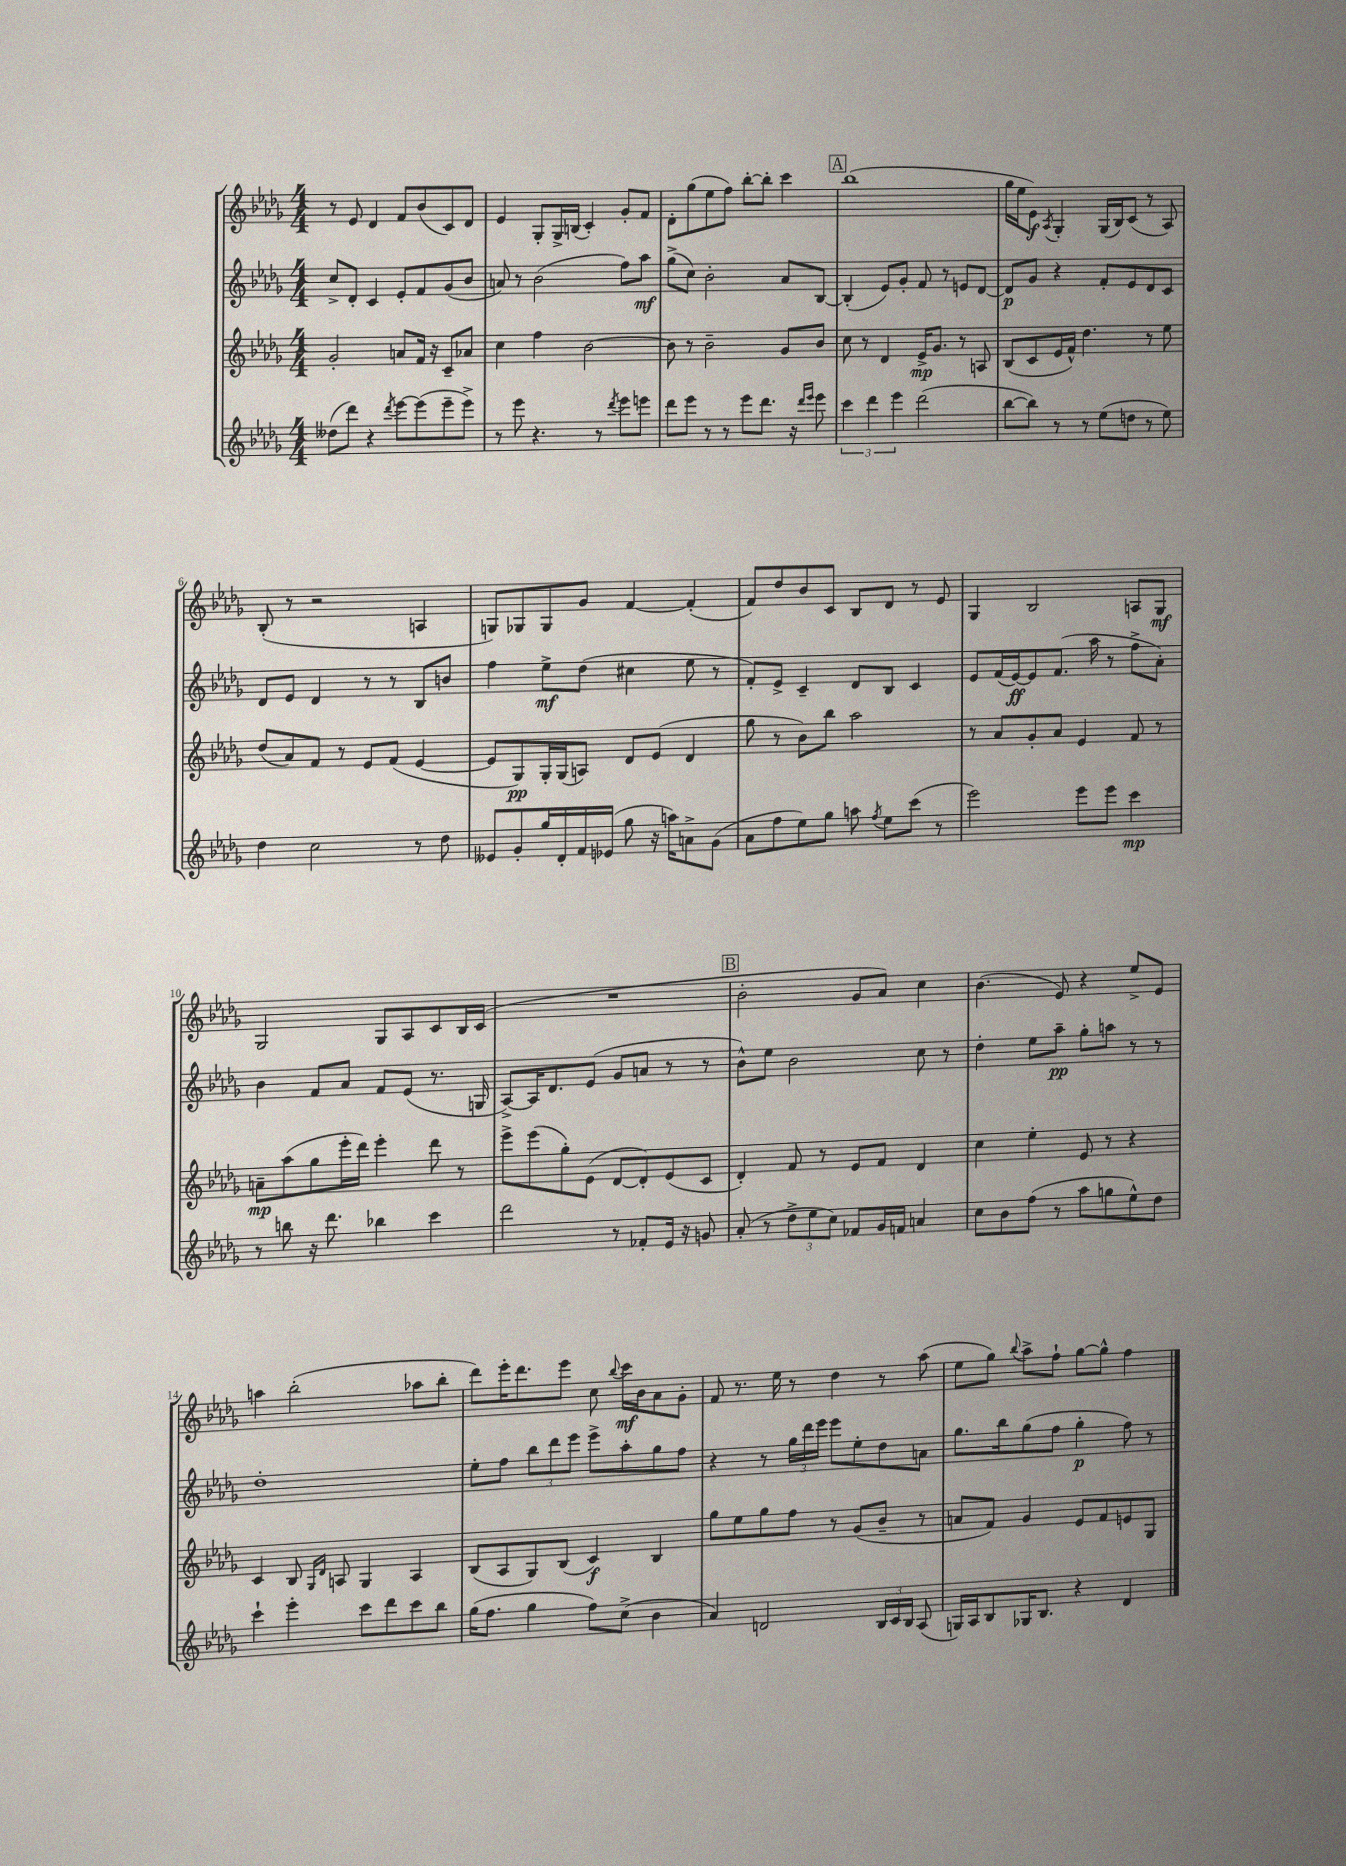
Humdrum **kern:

**kern	**dynam	**kern	**dynam	**kern	**dynam	**kern	**dynam
*part4	*part4	*part3	*part3	*part2	*part2	*part1	*part1
*staff4	*staff4	*staff3	*staff3	*staff2	*staff2	*staff1	*staff1
*clefG2	*	*clefG2	*	*clefG2	*	*clefG2	*
*k[b-e-a-d-g-]	*	*k[b-e-a-d-g-]	*	*k[b-e-a-d-g-]	*	*k[b-e-a-d-g-]	*
*M4/4	*	*M4/4	*	*M4/4	*	*M4/4	*
=1	=1	=1	=1	=1	=1	=1	=1
(8dd--X\L	.	2g-'/	.	8cc^/L	.	8r	.
8ddd-\J)	.	.	.	8d-'/J	.	8e-/	.
4r	.	.	.	4c/	.	4d-/	.
8qddd-/	.	.	.	.	.	.	.
[8eee-\L	.	8an/L	.	8e-'/L	.	8f/L	.
(8eee-\]	.	16f/Jk	.	8f/	.	(8b-/	.
.	.	16r	.	.	.	.	.
8eee-~\	.	8c~/L	.	(8g-/	.	8c/)	.
8eee-^\J)	.	8a-X/J	.	8b-/J	.	8d-/J	.
=2	=2	=2	=2	=2	=2	=2	=2
8r	.	4cc\	.	8an/)	.	4e-/	.
8eee-\	.	.	.	8r	.	.	.
4.r	.	4ff\	.	(2b-\	.	8G-'/L	.
.	.	.	.	.	.	16G-^/L	.
.	.	.	.	.	.	(16Bn/JJ	.
.	.	[2b-\	.	.	.	4c'/)	.
8r	.	.	.	.	.	.	.
8qddd-/	.	.	.	.	.	.	.
8eee-\L	.	.	.	8ff\L)	.	8g-'/L	.
8eeen\J	.	.	.	8aa-\J	mf	8f/J	.
=3	=3	=3	=3	=3	=3	=3	=3
8ddd-\L	.	8b-\]	.	(8gg-^\L	.	8d-'\L	.
8eee-\J	.	8r	.	8cc\J)	.	(8gg-\	.
8r	.	2b-~\	.	2b-'\	.	8ee-\	.
8r	.	.	.	.	.	8ff\J)	.
8eee-\L	.	.	.	.	.	[8bb-'\L	.
8.ddd-\J	.	.	.	.	.	8bb-'\J]	.
.	.	8g-/L	.	8a-/L	.	4ccc\	.
16r	.	.	.	.	.	.	.
16qqddd-/LL	.	.	.	.	.	.	.
16qqeee-/JJ	.	.	.	.	.	.	.
8eee-\	.	8b-/J	.	[8B-/J	.	.	.
!!LO:REH:place=s1:t=A
=4	=4	=4	=4	=4	=4	=4	=4
6ccc\	.	8cc\	.	(4B-'/]	.	(1bb-	.
.	.	8r	.	.	.	.	.
6ddd-\	.	.	.	.	.	.	.
.	.	4d-/	.	8e-/L)	.	.	.
6eee-\	.	.	.	.	.	.	.
.	.	.	.	8g-'/J	.	.	.
(2ddd-\	.	16e-^/KL	mp	8f/	.	.	.
.	.	8.g-/J	.	.	.	.	.
.	.	.	.	8r	.	.	.
.	.	8r	.	8en/L	.	.	.
.	.	8An/	.	[8d-/J	.	.	.
=5	=5	=5	=5	=5	=5	=5	=5
[8bb-\L	.	(8B-/L	.	8d-/L]	p	16gg-\LL	.
.	.	.	.	.	.	16ee-\J	.
8bb-\J])	.	8c/	.	8g-/J	.	8e-\J)	f
.	.	.	.	.	.	8qA-/	.
8r	.	16e-/L	.	4r	.	4G-'/	.
.	.	16f^^/JJ)	.	.	.	.	.
8r	.	4.dd-\	.	.	.	.	.
(8ee-\L	.	.	.	8f'/L	.	(16G-/LL	.
.	.	.	.	.	.	16B-/J)	.
8ddn\J	.	.	.	8e-/	.	(8c/J	.
8r	.	8r	.	8d-/	.	8r	.
8ee-\)	.	8ee-\	.	8c/J	.	8A-/)	.
!!LO:LB:g=z
=6	=6	=6	=6	=6	=6	=6	=6
4dd-\	.	(8dd-/L	.	8d-/L	.	(8B-'/	.
.	.	8a-/)	.	8e-/J	.	8r	.
2cc\	.	8f/J	.	4d-/	.	2r	.
.	.	8r	.	.	.	.	.
.	.	8e-/L	.	8r	.	.	.
.	.	(8f/J	.	8r	.	.	.
8r	.	[4e-/	.	8B-/L	.	4An/	.
8dd-\	.	.	.	8bn/J	.	.	.
=7	=7	=7	=7	=7	=7	=7	=7
8e--X/L	.	8e-/L]	.	4ff\	.	8Gn/L)	.
8g-'/	.	8G-/)	pp	.	.	8G-X/	.
16gg-/L	.	16G-'/L	.	8ee-^\L	mf	8G-/	.
16d-'/	.	(16G-/J	.	.	.	.	.
16f/	.	8An/J)	.	(8dd-\J	.	8g-/J	.
(16e-X/JJ	.	.	.	.	.	.	.
8gg-\	.	8d-/L	.	4cc#X\	.	[4f/	.
16r	.	(8e-/J	.	.	.	.	.
16aan\KL)	.	.	.	.	.	.	.
8an^\	.	4d-/	.	8ee-\	.	(4f'/]	.
(8g-\J	.	.	.	8r	.	.	.
=8	=8	=8	=8	=8	=8	=8	=8
8a-\L	.	8gg-\	.	8f'/L)	.	8f/L)	.
8ff\	.	8r	.	8e-^/J	.	8dd-/	.
8ee-\)	.	8b-\L)	.	4c~/	.	8b-/	.
8gg-\J	.	8bb-\J	.	.	.	8c/J	.
8aan\	.	2aa-\	.	8d-/L	.	8B-/L	.
8qff/	.	.	.	.	.	.	.
8ee-\L	.	.	.	8B-/J	.	8d-/J	.
(8ccc\J	.	.	.	4c/	.	8r	.
8r	.	.	.	.	.	8e-/	.
=9	=9	=9	=9	=9	=9	=9	=9
2eee-\)	.	8r	.	8e-/L	.	4G-/	.
.	.	8a-/L	.	(16f/L	.	.	.
.	.	.	.	[16e-/J)	ff	.	.
.	.	8g-'/	.	8e-/]	.	2B-/	.
.	.	8a-/J	.	(8.f/J	.	.	.
8eee-\L	.	4e-/	.	.	.	.	.
.	.	.	.	16aa-\	.	.	.
8eee-\J	.	.	.	8r	.	.	.
4ccc\	mp	8f/	.	8ff^\L	.	8An/L	.
.	.	8r	.	8a-'\J)	.	8G-/J	mf
!!LO:LB:g=z
=10	=10	=10	=10	=10	=10	=10	=10
8r	.	8an~\L	mp	4b-\	.	2G-/	.
8bbn\	.	(8aa-\	.	.	.	.	.
16r	.	8gg-\	.	8f/L	.	.	.
8.ddd-\	.	.	.	.	.	.	.
.	.	16eee-'\L	.	8a-/J	.	.	.
.	.	16ddd-\JJ)	.	.	.	.	.
4bb-X\	.	4eee-'\	.	8f/L	.	8G-/L	.
.	.	.	.	(8e-/J	.	8A-/	.
4ccc\	.	8ddd-\	.	8.r	.	8c/	.
.	.	8r	.	.	.	16B-/L	.
.	.	.	.	16Gn/	.	(16c/JJ	.
=11	=11	=11	=11	=11	=11	=11	=11
2ddd-\	.	8eee-^\L	.	[8A-^/L)	.	1r	.
.	.	(8eee-\	.	16A-/K]	.	.	.
.	.	.	.	8.d-/	.	.	.
.	.	8gg-'\)	.	.	.	.	.
.	.	(8e-\J	.	(8e-/J	.	.	.
8r	.	[8d-/L	.	8g-/L	.	.	.
8f-X'/L	.	8d-'/])	.	8an/J	.	.	.
16e-/Jk	.	(8e-/	.	8r	.	.	.
16r	.	.	.	.	.	.	.
8gn/	.	8c/J	.	8r	.	.	.
!!LO:REH:place=s1:t=B
=12	=12	=12	=12	=12	=12	=12	=12
(8a-'/	.	4d-'/)	.	8b-^^\L)	.	2b-'\	.
8r	.	.	.	8ee-\J	.	.	.
12dd-^\L	.	8f/	.	2b-\	.	.	.
12ee-\	.	.	.	.	.	.	.
.	.	8r	.	.	.	.	.
12cc\J)	.	.	.	.	.	.	.
8f-X/L	.	8e-/L	.	.	.	8g-/L	.
16g-/L	.	8f/J	.	.	.	8a-/J)	.
16fn/JJ	.	.	.	.	.	.	.
4an/	.	4d-/	.	8cc\	.	4cc\	.
.	.	.	.	8r	.	.	.
=13	=13	=13	=13	=13	=13	=13	=13
8cc\L	.	4cc\	.	4dd-'\	.	(4.b-\	.
8b-\	.	.	.	.	.	.	.
(8ff\J	.	4ee-'\	.	8ee-\L	.	.	.
8r	.	.	.	8aa-~\J	pp	8e-/)	.
8aa-\L	.	8e-/	.	8gg-'\L	.	4r	.
8ggn\	.	8r	.	8aan\J	.	.	.
8ee-^^\)	.	4r	.	8r	.	8ee-^/L	.
8dd-\J	.	.	.	8r	.	8e-/J	.
!!LO:LB:g=z
=14	=14	=14	=14	=14	=14	=14	=14
4ccc`\	.	4c/	.	1dd-'	.	4aan\	.
4eee-'\	.	8B-/	.	.	.	(2bb-'\	.
.	.	16qqG-/LL	.	.	.	.	.
.	.	16qqd-/JJ	.	.	.	.	.
.	.	8An/	.	.	.	.	.
8ccc\L	.	4G-/	.	.	.	.	.
8ddd-\	.	.	.	.	.	.	.
8ccc\	.	4A/	.	.	.	8aa-X\L	.
8bb-\J	.	.	.	.	.	8bb-'\J	.
=15	=15	=15	=15	=15	=15	=15	=15
(16gg-\KL	.	(8B-/L	.	8ee-'\L	.	8ddd-\L)	.
8.ff\J	.	.	.	.	.	.	.
.	.	8A-/	.	8ff\J	.	16eee-'\K	.
.	.	.	.	.	.	8.ddd-\	.
4gg-\	.	8G-/)	.	12bb-\L	.	.	.
.	.	.	.	12ddd-\	.	.	.
.	.	(8B-/J	.	.	.	8eee-\J	.
.	.	.	.	12eee-\J	.	.	.
8ff\L)	.	4c/)	f	8eee-^\L	.	8cc\	.
.	.	.	.	.	.	8qqbb-/	.
(8cc^\J	.	.	.	8aa-'\	.	16ccc\LL	mf
.	.	.	.	.	.	16b-\J	.
4b-\	.	4B-/	.	8gg-\	.	8a-\	.
.	.	.	.	8ff\J	.	8g-'\J	.
=16	=16	=16	=16	=16	=16	=16	=16
4a-/)	.	8gg-\L	.	4r	.	8f/	.
.	.	8ee-\	.	.	.	8.r	.
2dn/	.	8gg-\	.	8r	.	.	.
.	.	.	.	.	.	16ee-\	.
.	.	8ff\J	.	24gg-\LL	.	8r	.
.	.	.	.	24ddd-\	.	.	.
.	.	.	.	24eee-\JJ	.	.	.
.	.	8r	.	8eee-\L	.	4dd-\	.
.	.	(8g-/L	.	8ee-'\	.	.	.
24B-/LL	.	8b-~/J	.	8dd-\	.	8r	.
24c/	.	.	.	.	.	.	.
24B-/JJ	.	.	.	.	.	.	.
(8A-/	.	8r	.	8an\J	.	(8aa-\	.
=17	=17	=17	=17	=17	=17	=17	=17
16Gn/LL)	.	8an/L	.	8.gg-\L	.	8ee-\L	.
16A-/J	.	.	.	.	.	.	.
8B-/	.	8f/J)	.	.	.	8gg-\J)	.
.	.	.	.	16bb-\k	.	.	.
.	.	.	.	.	.	8qqbb-/	.
16G-X/K	.	4g-/	.	(8gg-\	.	8aa-^\L	.
8.B-/J	.	.	.	.	.	.	.
.	.	.	.	8ff\J	.	8ff`\J	.
4r	.	8e-/L	.	4gg-'\	p	[8gg-\L	.
.	.	8f/	.	.	.	8gg-^^\J]	.
4d-/	.	8en/	.	8ff\)	.	4ff\	.
.	.	8G-/J	.	8r	.	.	.
==	==	==	==	==	==	==	==
*-	*-	*-	*-	*-	*-	*-	*-
